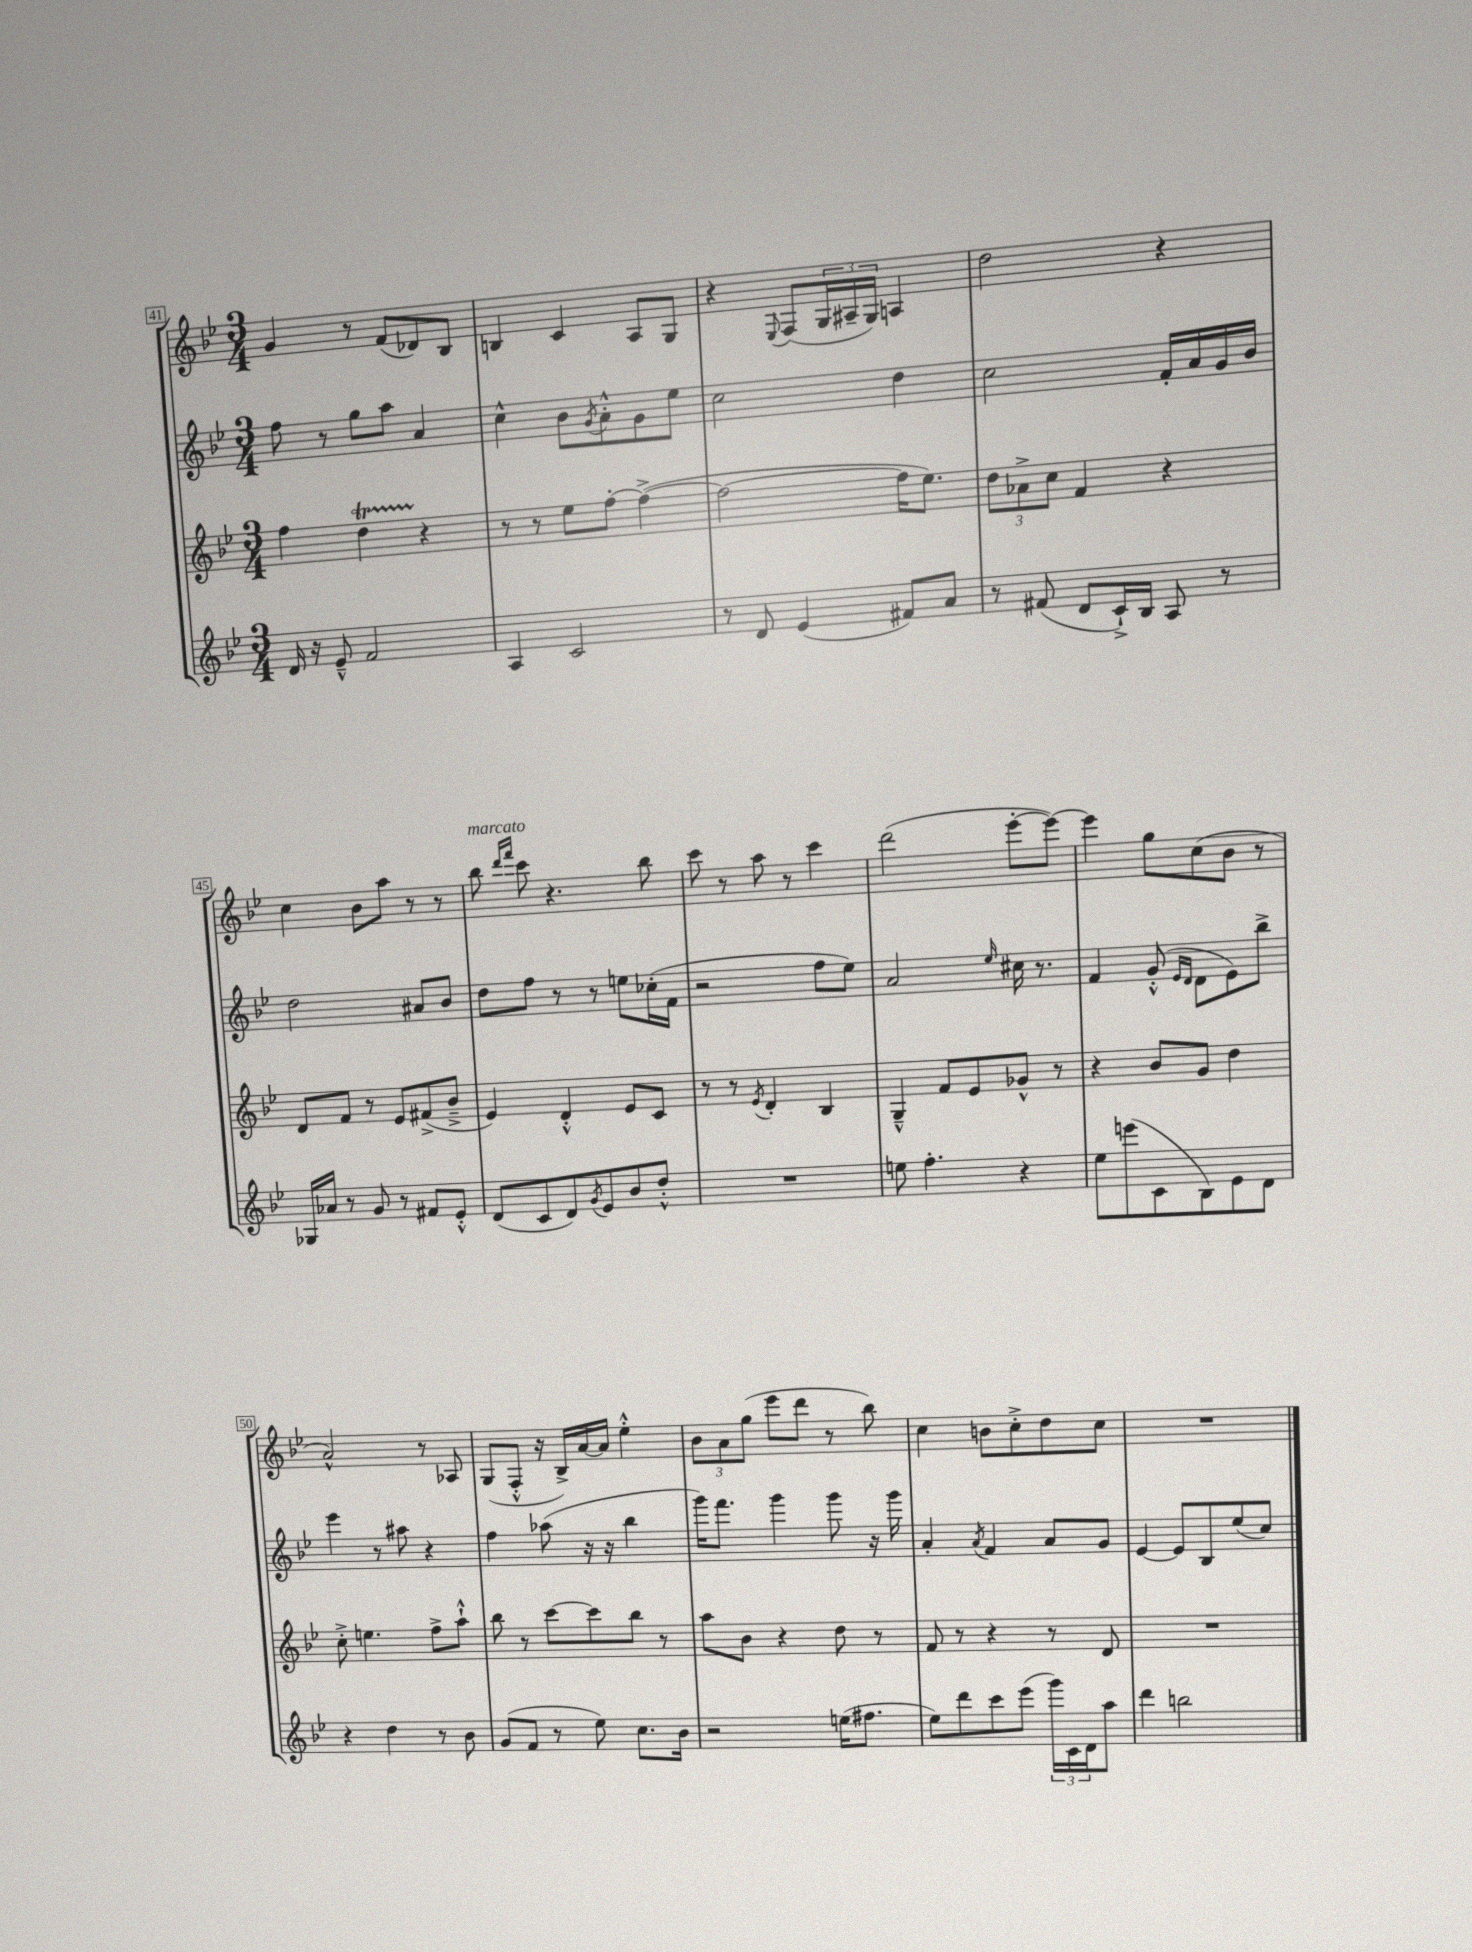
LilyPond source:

<<
\new StaffGroup <<
\new Staff = "s0" {
    \clef treble \key bes \major \numericTimeSignature \time 3/4
    g'4 r8 f'8( des'8) bes8 |
    b4 c'4 a8 g8 |
    r4 \appoggiatura { ees8 } f8( \tuplet 3/2 { g16 ais16-- g16) } a4 |
    d''2 r4 |
    c''4 bes'8 a''8 r8 r8 |
    bes''8^\markup { \italic "marcato" } \grace { d'''16 f'''16 } c'''8 r4. bes''8 |
    c'''8 r8 a''8 r8 c'''4 |
    d'''2( ees'''8~-. ees'''8~) |
    ees'''4 g''8 c''8( bes'8 r8 |
    a'2-^) r8 aes8 |
    g8( f8-.-^ r16 bes16->) a'16~ a'16 ees''4-.-^ |
    \tuplet 3/2 { bes'8 a'8 g''8( } ees'''8 d'''8 r8 bes''8) |
    c''4 b'8 c''8-.-> d''8 c''8 |
    R2. \bar "|." |
}
\new Staff = "s1" {
    \clef treble \key bes \major \numericTimeSignature \time 3/4
    f''8 r8 g''8 a''8 a'4 |
    c''4-^ bes'8 \acciaccatura { g'8 } a'8-.-^ g'8 ees''8 |
    c''2 d''4 |
    c''2 f'16-. a'16 g'16 bes'16 |
    d''2 ais'8 bes'8 |
    d''8 f''8 r8 r8 e''8 ces''16-.( f'16 |
    r2 f''8 ees''8) |
    a'2 \grace { ees''16 } cis''16 r8. |
    f'4 g'8-.-^( \grace { ees'16 d'16 } d'8 ees'8) bes''8-> |
    ees'''4 r8 ais''8 r4 |
    f''4 aes''8( r16 r16 bes''4 |
    g'''16) f'''8. g'''4 g'''8 r16 g'''16 |
    a'4-. \acciaccatura { a'8 } f'4 a'8 g'8 |
    ees'4~ ees'8 bes8 ees''8( c''8) \bar "|." |
}
\new Staff = "s2" {
    \clef treble \key bes \major \numericTimeSignature \time 3/4
    f''4 d''4\startTrillSpan r4\stopTrillSpan |
    r8 r8 ees''8 f''8~-. f''4~->( |
    f''2~ f''16 ees''8.) |
    \tuplet 3/2 { d''8 aes'8-> c''8 } f'4 r4 |
    d'8 f'8 r8 ees'8 fis'8->( bes'8---> |
    ees'4) d'4-.-^ ees'8 c'8 |
    r8 r8 \acciaccatura { ees'8 } d'4-. bes4 |
    g4---^ f'8 ees'8 ges'8-^ r8 |
    r4 bes'8 g'8 d''4 |
    c''8-.-> e''4. f''8-> a''8-!-^ |
    bes''8 r8 c'''8~ c'''8 bes''8 r8 |
    a''8 bes'8 r4 d''8 r8 |
    f'8 r8 r4 r8 d'8 |
    R2. \bar "|." |
}
\new Staff = "s3" {
    \clef treble \key bes \major \numericTimeSignature \time 3/4
    d'16 r16 ees'8---^ f'2 |
    a4 c'2 |
    r8 d'8 ees'4( fis'8) a'8 |
    r8 fis'8( d'8 c'16-!->) bes16 a8 r8 |
    ges16 aes'16 r8 g'8 r8 fis'8 ees'8-.-^ |
    d'8( c'8 d'8) \acciaccatura { g'8 } ees'8 bes'8 d''8-.-^ |
    R2. |
    e''8 f''4.-. r4 |
    ees''8 e'''8( c'8 bes8) ees'8 d'8 |
    r4 d''4 r8 bes'8 |
    g'8( f'8 r8 ees''8) c''8. bes'16 |
    r2 e''16( fis''8. |
    ees''8) d'''8 c'''8 ees'''8( \tuplet 3/2 { g'''16) c'16 d'16 } a''8 |
    d'''4 b''2 \bar "|." |
}
>>
>>
\layout { \context { \Score currentBarNumber = #41 \override BarNumber.stencil = #(make-stencil-boxer 0.1 0.3 ly:text-interface::print) } }
